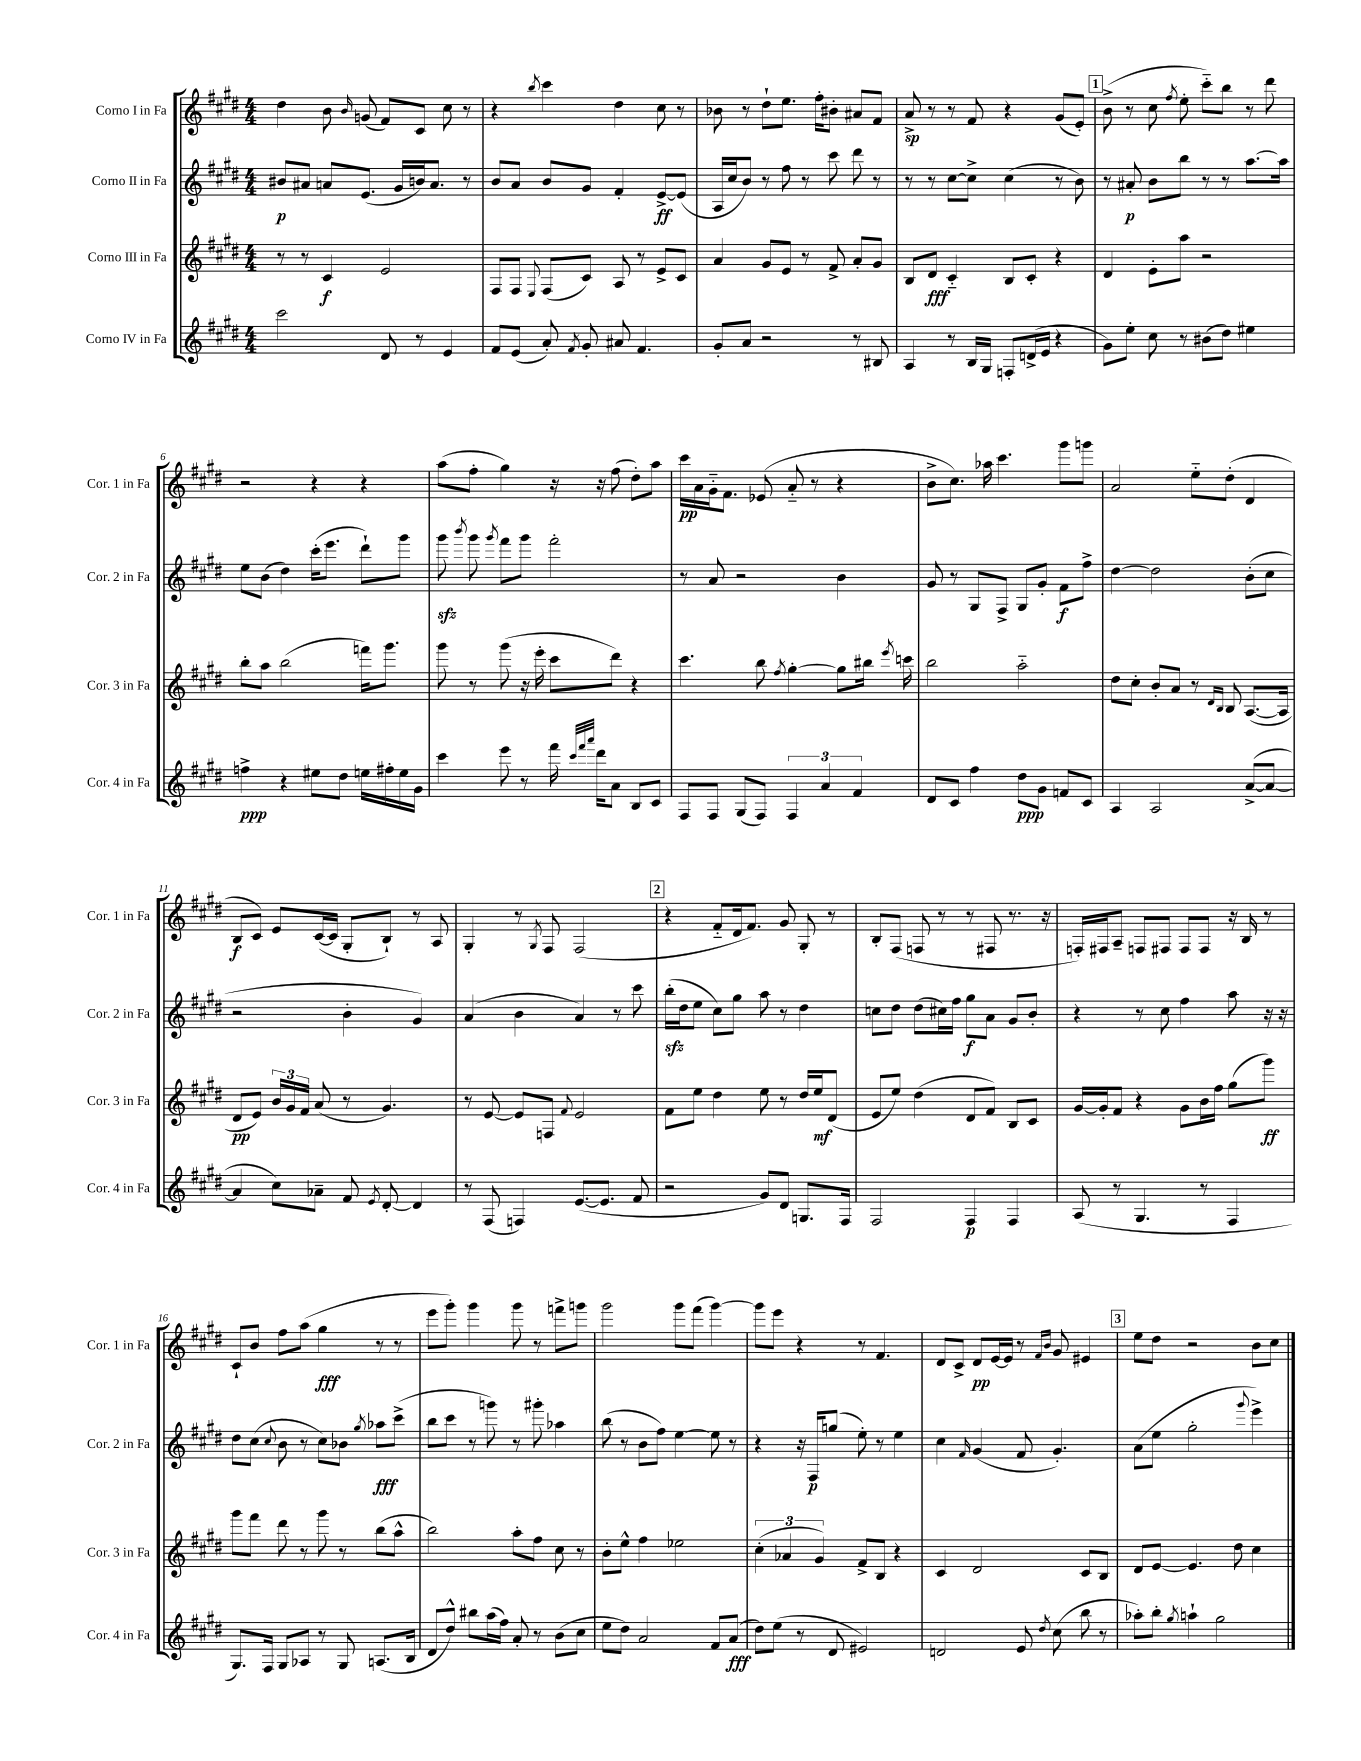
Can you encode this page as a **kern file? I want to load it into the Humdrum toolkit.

**kern	**dynam	**kern	**dynam	**kern	**dynam	**kern	**dynam
*part4	*part4	*part3	*part3	*part2	*part2	*part1	*part1
*staff4	*staff4	*staff3	*staff3	*staff2	*staff2	*staff1	*staff1
*I"Corno IV in Fa	*	*I"Corno III in Fa	*	*I"Corno II in Fa	*	*I"Corno I in Fa	*
*I'Cor. 4 in Fa	*	*I'Cor. 3 in Fa	*	*I'Cor. 2 in Fa	*	*I'Cor. 1 in Fa	*
*clefG2	*	*clefG2	*	*clefG2	*	*clefG2	*
*k[f#c#g#d#]	*	*k[f#c#g#d#]	*	*k[f#c#g#d#]	*	*k[f#c#g#d#]	*
*M4/4	*	*M4/4	*	*M4/4	*	*M4/4	*
=1	=1	=1	=1	=1	=1	=1	=1
2ccc#\	.	8r	.	8b#X/L	p	4dd#\	.
.	.	8r	.	8a#X/J	.	.	.
.	.	4c#/	f	8an/L	.	8b\	.
.	.	.	.	.	.	16qqb/	.
.	.	.	.	(8.e/J	.	(8gn/	.
8d#/	.	2e/	.	.	.	8f#/L)	.
.	.	.	.	16g#/LL	.	.	.
8r	.	.	.	16bn/J)	.	8c#/J	.
.	.	.	.	8.a/J	.	.	.
4e/	.	.	.	.	.	8cc#\	.
.	.	.	.	8r	.	8r	.
=2	=2	=2	=2	=2	=2	=2	=2
8f#/L	.	8F#/L	.	8b/L	.	4r	.
(8e/J	.	8F#/J	.	8a/J	.	.	.
.	.	8qqE/	.	.	.	8qbb/	.
8a'/)	.	(8F#/L	.	8b/L	.	4ccc#\	.
8qf#/	.	.	.	.	.	.	.
8g#'/	.	8c#/J)	.	8g#/J	.	.	.
8a#X/	.	8A/	.	4f#'/	.	4dd#\	.
4.f#/	.	8r	.	.	.	.	.
.	.	8e^/L	.	[8e^/L	ff	8cc#\	.
.	.	8c#/J	.	(8e/J]	.	8r	.
=3	=3	=3	=3	=3	=3	=3	=3
8g#'/L	.	4a/	.	16A/LL	.	8b-X\	.
.	.	.	.	16cc#/J	.	.	.
8a/J	.	.	.	8b/J)	.	8r	.
2r	.	8g#/L	.	8r	.	8dd#`\L	.
.	.	8e/J	.	8ff#\	.	8.ee\J	.
.	.	8r	.	8r	.	.	.
.	.	.	.	.	.	16ff#'\KL	.
.	.	8f#^/	.	8ccc#\	.	8b#X'\J	.
8r	.	8a'/L	.	8ddd#\	.	8a#X/L	.
8B#X/	.	8g#/J	.	8r	.	8f#/J	.
=4	=4	=4	=4	=4	=4	=4	=4
4A/	.	8B/L	.	8r	.	8a^/	sp
.	.	8d#/J	fff	8r	.	8r	.
8r	.	4c#/	.	[8cc#\L	.	8r	.
16B/LL	.	.	.	8cc#^\J]	.	8f#/	.
16G#/JJ	.	.	.	.	.	.	.
8Fn'/L	.	8B/L	.	(4cc#\	.	4r	.
(16dn^/L	.	8c#'/J	.	.	.	.	.
16e/JJ	.	.	.	.	.	.	.
4r	.	4r	.	8r	.	(8g#/L	.
.	.	.	.	8b\)	.	8e'/J)	.
!!LO:REH:place=s1:t=1
=5	=5	=5	=5	=5	=5	=5	=5
8g#\L)	.	4d#/	.	8r	.	(8b^\	.
8ee'\J	.	.	.	8a#X'/	p	8r	.
8cc#\	.	8e'\L	.	8b\L	.	8cc#\	.
.	.	.	.	.	.	8qff#/	.
8r	.	8aa\J	.	8bb\J	.	8ee'\	.
(8b#X\L	.	2r	.	8r	.	8ccc#\L)	.
8dd#\J)	.	.	.	8r	.	8bb\J	.
4ee#X\	.	.	.	[8.aa\L	.	8r	.
.	.	.	.	.	.	8ddd#\	.
.	.	.	.	16aa\Jk]	.	.	.
!!LO:LB:g=z
=6	=6	=6	=6	=6	=6	=6	=6
4ffn^\	ppp	8bb'\L	.	8ee\L	.	2r	.
.	.	8aa\J	.	(8b\J	.	.	.
4r	.	(2bb\	.	4dd#\)	.	.	.
8ee#X\L	.	.	.	(16ccc#'\KL	.	4r	.
.	.	.	.	8.eee\J	.	.	.
8dd#\J	.	.	.	.	.	.	.
16een\LL	.	16fffn\KL)	.	8ddd#`\L)	.	4r	.
16ff#X'\	.	8.ggg#\J	.	.	.	.	.
16ee\	.	.	.	8ggg#\J	.	.	.
16g#\JJ	.	.	.	.	.	.	.
=7	=7	=7	=7	=7	=7	=7	=7
4ccc#\	.	8ggg#\	.	8ggg#zz\	.	(8aa\L	.
.	.	.	.	8qbbb/	.	.	.
.	.	8r	.	8ggg#\	.	8ff#'\J	.
.	.	.	.	8qggg#/	.	.	.
8eee\	.	(8ggg#\	.	8fff#\L	.	4gg#\)	.
8r	.	16r	.	8ggg#\J	.	.	.
.	.	16eee'\	.	.	.	.	.
16fff#\	.	8ccc#\L	.	2fff#'\	.	16r	.
32qqccc#/LLL	.	.	.	.	.	.	.
32qqfff#/	.	.	.	.	.	.	.
32qqaaa/JJJ	.	.	.	.	.	.	.
16ddd#\KL	.	.	.	.	.	16r	.
8a\J	.	8ddd#\J)	.	.	.	(8ff#\	.
8B/L	.	4r	.	.	.	8dd#'\L)	.
8c#/J	.	.	.	.	.	8aa\J	.
=8	=8	=8	=8	=8	=8	=8	=8
8F#/L	.	4.ccc#\	.	8r	.	16ccc#\LL	pp
.	.	.	.	.	.	16a\	.
8F#/J	.	.	.	8a/	.	16g#\J	.
.	.	.	.	.	.	8.f#\J	.
(8G#/L	.	.	.	2r	.	.	.
8F#/J)	.	8bb\	.	.	.	(8e-X/	.
.	.	8qff#/	.	.	.	.	.
6F#/	.	[4gg#'\	.	.	.	8a/	.
.	.	.	.	.	.	8r	.
6a/	.	.	.	.	.	.	.
.	.	8gg#\L]	.	4b\	.	4r	.
6f#/	.	.	.	.	.	.	.
.	.	16bb#X\Jk	.	.	.	.	.
.	.	8qeee/	.	.	.	.	.
.	.	16cccn\	.	.	.	.	.
=9	=9	=9	=9	=9	=9	=9	=9
8d#/L	.	2bb\	.	8g#/	.	8b^\L	.
8c#/J	.	.	.	8r	.	8.cc#\J)	.
4ff#\	.	.	.	8G#/L	.	.	.
.	.	.	.	.	.	16aa-X\	.
.	.	.	.	8F#^/J	.	4.ccc#\	.
8dd#\L	ppp	2aa\	.	8G#/L	.	.	.
8g#\J	.	.	.	8g#'/J	.	.	.
8fn/L	.	.	.	8f#\L	f	8ggg#\L	.
8c#/J	.	.	.	8ff#^\J	.	8gggn\J	.
=10	=10	=10	=10	=10	=10	=10	=10
4A/	.	8dd#\L	.	[4dd#\	.	2a/	.
.	.	8cc#'\J	.	.	.	.	.
2A/	.	8b'/L	.	2dd#\]	.	.	.
.	.	8a/J	.	.	.	.	.
.	.	8r	.	.	.	8ee\L	.
.	.	16qqd#/LL	.	.	.	.	.
.	.	16qqB/JJ	.	.	.	.	.
.	.	8B/	.	.	.	(8dd#'\J	.
([8a^/L	.	([8.A/L	.	(8b'\L	.	4d#/	.
8a/J_	.	.	.	8cc#\J	.	.	.
.	.	16A/Jk]	.	.	.	.	.
!!LO:LB:g=z
=11	=11	=11	=11	=11	=11	=11	=11
4a/]	.	8d#/L	pp	2r	.	8B/L	f
.	.	8e/J)	.	.	.	8c#/J)	.
8cc#\L)	.	24b/LL	.	.	.	8e/L	.
.	.	24g#/	.	.	.	.	.
.	.	24f#/JJ	.	.	.	.	.
8a-X~\J	.	(8a/	.	.	.	([16c#/L	.
.	.	.	.	.	.	16c#/JJ]	.
8f#/	.	8r	.	4b'\	.	8G#'/L	.
8qe/	.	.	.	.	.	.	.
[8d#'/	.	4.g#/)	.	.	.	8B`/J)	.
4d#/]	.	.	.	4g#/)	.	8r	.
.	.	.	.	.	.	8A/	.
=12	=12	=12	=12	=12	=12	=12	=12
8r	.	8r	.	(4a/	.	4G#'/	.
(8F#/	.	[8e/	.	.	.	.	.
4Fn/)	.	8e/L]	.	4b\	.	8r	.
.	.	.	.	.	.	8qG#/	.
.	.	8Fn/J	.	.	.	8F#/	.
.	.	8qqf#/	.	.	.	.	.
([8.e/L	.	2e/	.	4a/)	.	(2F#/	.
8.e/J]	.	.	.	.	.	.	.
.	.	.	.	8r	.	.	.
8f#/	.	.	.	8ccc#\	.	.	.
!!LO:REH:place=s1:t=2
=13	=13	=13	=13	=13	=13	=13	=13
2r	.	8f#\L	.	(16bbzz'\LL	.	4r	.
.	.	.	.	16dd#\J	.	.	.
.	.	8ee\J	.	8ee\J	.	.	.
.	.	4dd#\	.	8cc#\L)	.	8f#/L	.
.	.	.	.	8gg#\J	.	16d#/k	.
.	.	.	.	.	.	8.f#/J)	.
8g#/L)	.	8ee\	.	8aa\	.	.	.
8d#/J	.	8r	.	8r	.	8g#/	.
8.Gn/L	.	16dd#/LL	.	4dd#\	.	8G#'/	.
.	.	16ee/J	mf	.	.	.	.
.	.	(8d#/J	.	.	.	8r	.
16F#/Jk	.	.	.	.	.	.	.
=14	=14	=14	=14	=14	=14	=14	=14
2F#/	.	8e/L	.	8ccn\L	.	8B'/L	.
.	.	8ee/J)	.	8dd#\J	.	(8F#/J	.
.	.	(4dd#\	.	(8dd#\L	.	8Fn/	.
.	.	.	.	16cc#X\L)	.	8r	.
.	.	.	.	16ff#\JJ	.	.	.
4F#/	p	8d#/L	.	8gg#\L	f	8r	.
.	.	8f#/J)	.	8a\J	.	8F#X/	.
4F#/	.	8B/L	.	8g#/L	.	8.r	.
.	.	8c#/J	.	8b'/J	.	.	.
.	.	.	.	.	.	16r	.
=15	=15	=15	=15	=15	=15	=15	=15
(8A/	.	[16g#/LL	.	4r	.	16Fn'/LL)	.
.	.	16g#'/J]	.	.	.	16F#X/J	.
8r	.	8f#/J	.	.	.	8A~/J	.
4.G#/	.	4r	.	8r	.	8Fn/L	.
.	.	.	.	8cc#\	.	8F#X/J	.
.	.	8g#\L	.	4ff#\	.	8F#/L	.
8r	.	16b\L	.	.	.	8F#/J	.
.	.	16ff#\JJ	.	.	.	.	.
4F#/	.	(8gg#\L	.	8aa\	.	16r	.
.	.	.	.	.	.	16B/	.
.	.	8ggg#\J)	ff	16r	.	8r	.
.	.	.	.	16r	.	.	.
!!LO:LB:g=z
=16	=16	=16	=16	=16	=16	=16	=16
8.G#/L)	.	8ggg#\L	.	8dd#\L	.	8c#`/L	.
.	.	8fff#\J	.	(8cc#\J	.	8b/J	.
16F#/Jk	.	.	.	.	.	.	.
.	.	.	.	8qqcc#/	.	.	.
8G#/L	.	8ddd#\	.	8b\	.	8ff#\L	.
8A-X/J	.	8r	.	8r	.	(8aa\J	.
8r	.	8ggg#\	.	8cc#\L)	.	4gg#\	fff
8G#/	.	8r	.	8b-X\J	.	.	.
.	.	.	.	8qgg#/	.	.	.
(8.An/L	.	(8bb\L	.	8aa-X\L	fff	8r	.
.	.	8aa^^\J	.	(8ccc#^\J	.	8r	.
16B/Jk	.	.	.	.	.	.	.
=17	=17	=17	=17	=17	=17	=17	=17
8d#/L	.	2bb\)	.	8bb\L	.	8eee\L	.
8dd#^^/J)	.	.	.	8ccc#\J	.	8ggg#'\J)	.
8bb#X\L	.	.	.	8r	.	4ggg#\	.
(16aa\L	.	.	.	8gggn\)	.	.	.
16ff#\JJ)	.	.	.	.	.	.	.
8a'/	.	8aa'\L	.	8r	.	8ggg#\	.
8r	.	8ff#\J	.	8ggg#X'\	.	8r	.
(8b\L	.	8cc#\	.	4aa-X\	.	8fffn^\L	.
8cc#\J	.	8r	.	.	.	8gggn\J	.
=18	=18	=18	=18	=18	=18	=18	=18
8ee\L	.	8b'\L	.	(8bb\	.	2ggg#\	.
8dd#\J)	.	8ee^^\J	.	8r	.	.	.
2a/	.	4ff#\	.	8b\L	.	.	.
.	.	.	.	8ff#\J)	.	.	.
.	.	2ee-X\	.	[4ee\	.	8ggg#\L	.
.	.	.	.	.	.	(8fff#\J	.
8f#/L	.	.	.	8ee\]	.	[4ggg#\)	.
(8a/J	fff	.	.	8r	.	.	.
=19	=19	=19	=19	=19	=19	=19	=19
8dd#\L)	.	(6cc#'\	.	4r	.	8ggg#\L]	.
(8ee\J	.	.	.	.	.	8eee\J	.
.	.	6a-X/	.	.	.	.	.
8r	.	.	.	16r	.	4r	.
.	.	.	.	16F#/KL	p	.	.
.	.	6g#/)	.	.	.	.	.
8d#/	.	.	.	(8ggn/J	.	.	.
2e#X/)	.	8f#^/L	.	8ee'\)	.	8r	.
.	.	8B/J	.	8r	.	4.f#/	.
.	.	4r	.	4ee\	.	.	.
=20	=20	=20	=20	=20	=20	=20	=20
2dn/	.	4c#/	.	4cc#\	.	8d#/L	.
.	.	.	.	.	.	8c#^/J	.
.	.	.	.	16qqf#/	.	.	.
.	.	2d#/	.	(4g#/	.	8d#/L	pp
.	.	.	.	.	.	[16e/L	.
.	.	.	.	.	.	16e/JJ]	.
8e/	.	.	.	8f#/	.	8r	.
.	.	.	.	.	.	16qqf#/LL	.
8qdd#/	.	.	.	.	.	16qqb/JJ	.
(8cc#\	.	.	.	4.g#'/)	.	8g#/	.
8bb\	.	8c#/L	.	.	.	4e#X/	.
8r	.	8B/J	.	.	.	.	.
!!LO:REH:place=s1:t=3
=21	=21	=21	=21	=21	=21	=21	=21
8aa-X'\L)	.	8d#/L	.	(8a\L	.	8ee\L	.
8bb'\J	.	[8e/J	.	8ee\J	.	8dd#\J	.
8qgg#/	.	.	.	.	.	.	.
4aan`\	.	4.e/]	.	2gg#'\	.	2r	.
2gg#\	.	.	.	.	.	.	.
.	.	8dd#\	.	.	.	.	.
.	.	.	.	8qqggg#/	.	.	.
.	.	4cc#\	.	4eee^\)	.	8b\L	.
.	.	.	.	.	.	8cc#\J	.
==	==	==	==	==	==	==	==
*-	*-	*-	*-	*-	*-	*-	*-
